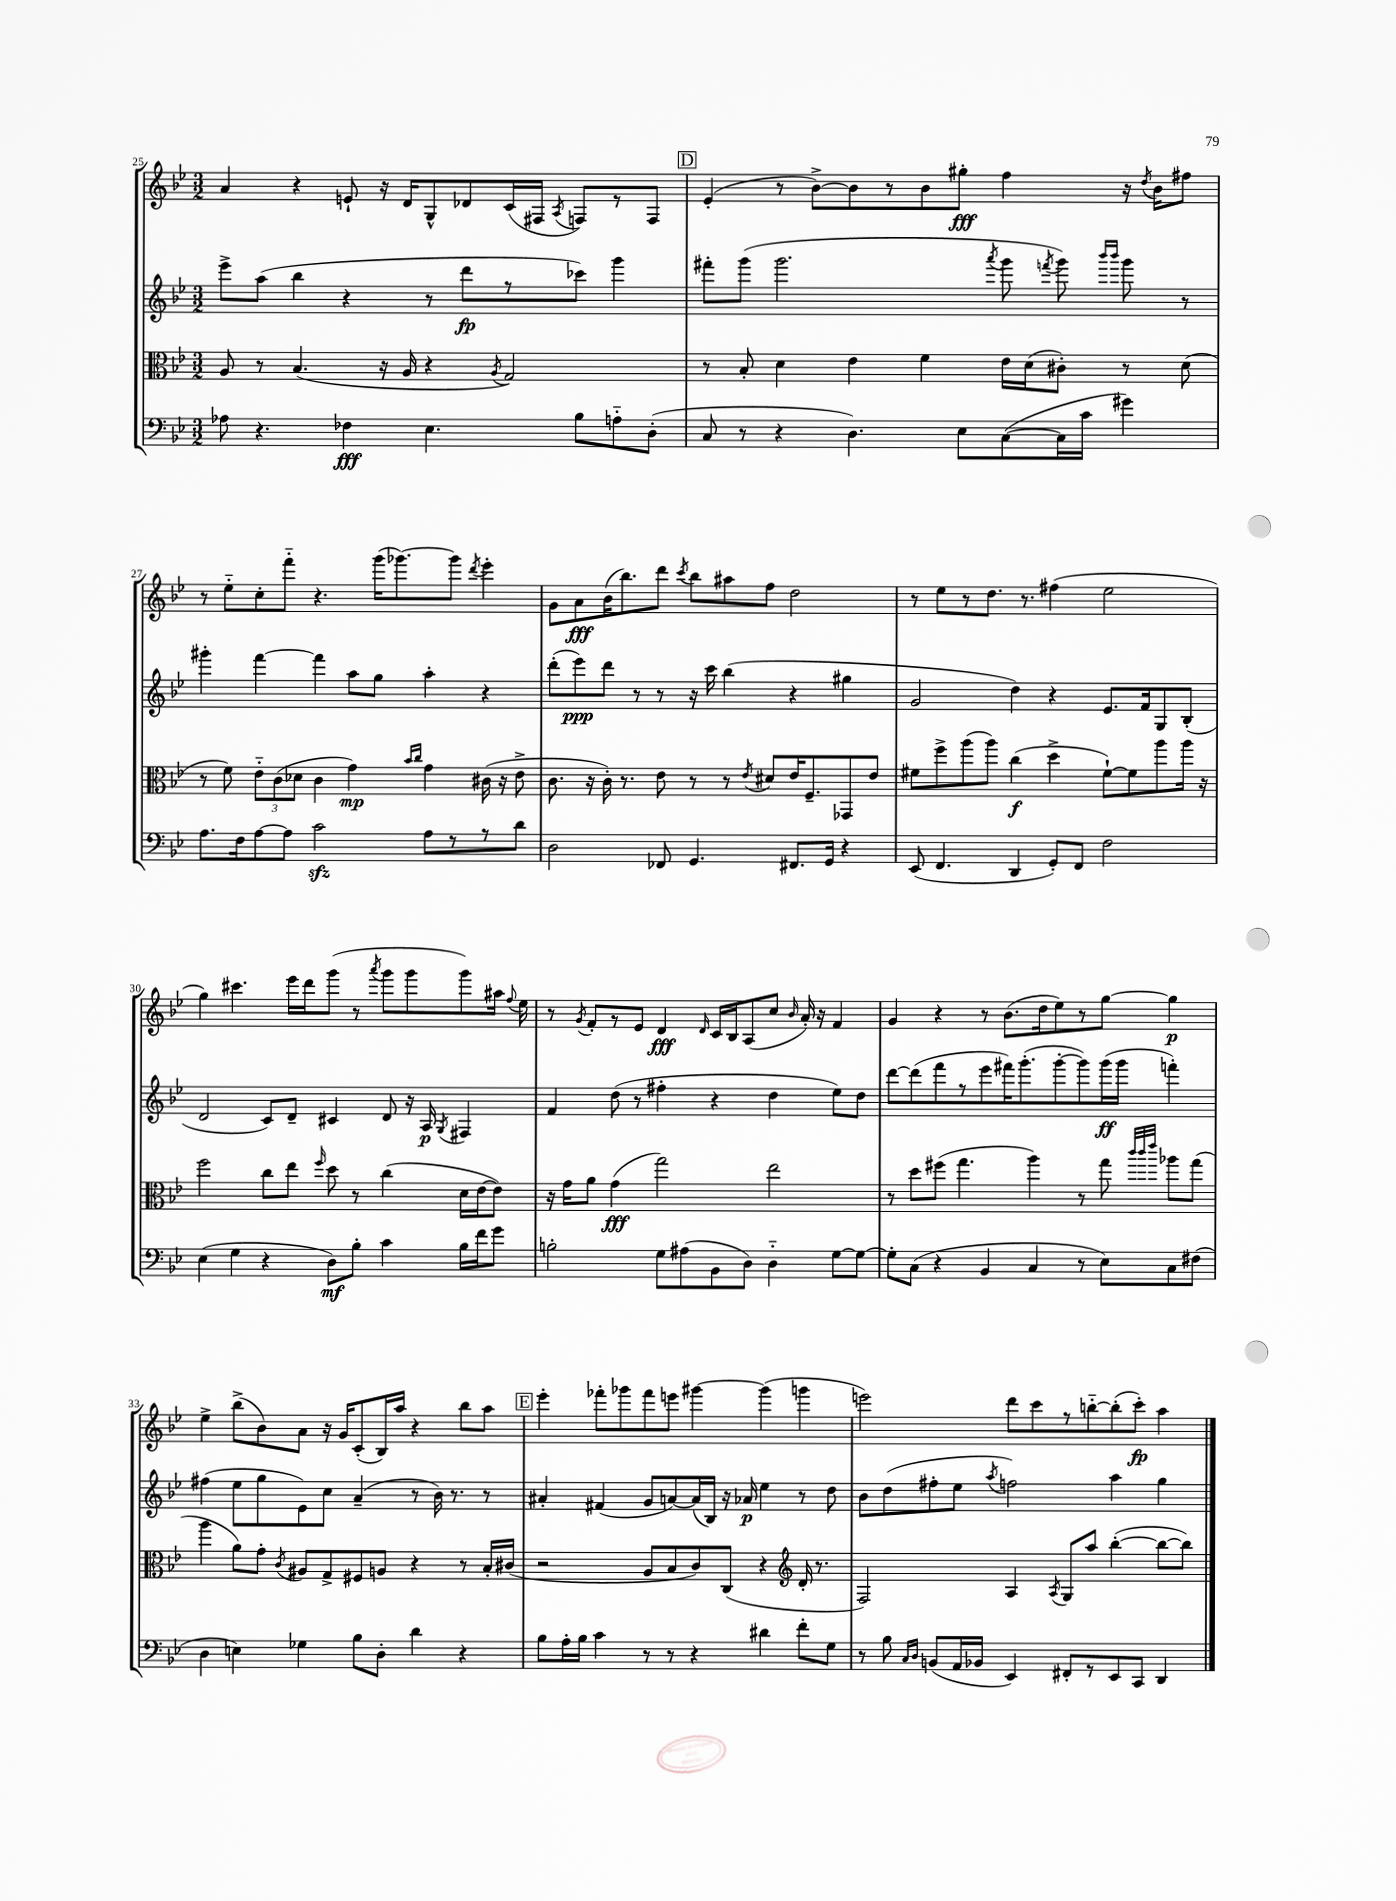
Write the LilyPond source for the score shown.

<<
\new StaffGroup <<
\new Staff = "s0" {
    \clef treble \key bes \major \numericTimeSignature \time 3/2
    \autoBeamOff a'4 r4 e'8-! r16 d'16[ g8-^ des'8 c'16( fis16] \acciaccatura { a8 } f8[) r8 f8] |
    \mark \markup { \box "D" } ees'4-.( r8 bes'8[~->) bes'8 r8 bes'8 gis''8]-.\fff f''4 r16 \acciaccatura { d''8 } bes'16[ fis''8] |
    r8 ees''8[-_ c''8-. f'''8]-_ r4. g'''16[( ges'''8.~) ges'''8] \acciaccatura { d'''8 } ees'''4-. |
    g'8[ a'8\fff bes'16( bes''8.) d'''8] \acciaccatura { c'''8 } bes''8[ ais''8 f''8] d''2 |
    r8 ees''8[ r8 d''8.] r8. fis''4( ees''2 |
    g''4) cis'''4. ees'''16[ d'''16 g'''8]( r8 \acciaccatura { a'''8 } g'''8[ g'''8 g'''8) ais''16] \appoggiatura { f''8 } ees''16 |
    r8 \acciaccatura { g'8 } f'8[-. r8 ees'8] d'4\fff \grace { d'16 } c'16[ bes16 a8( c''8] \grace { bes'16 } a'16-.) r16 f'4 |
    g'4 r4 r8 bes'8.[( d''16 ees''8) r8 g''8]~ g''4\p |
    ees''4-> bes''8[->( bes'8) a'8] r16 g'16[ c'8-.( bes16) a''16] r4 bes''8[ a''8] |
    \mark \markup { \box "E" } ees'''4-. fes'''8[-. ges'''8 fes'''8 e'''8] gis'''4~ gis'''4( g'''4 |
    e'''2) d'''8[ c'''8 r8 b''8~-_ b''8-.( c'''8]-.\fp) a''4 \bar "|." |
}
\new Staff = "s1" {
    \clef treble \key bes \major \numericTimeSignature \time 3/2
    \autoBeamOff ees'''8[-> a''8]( bes''4 r4 r8 d'''8[\fp r8 ces'''8]) g'''4 |
    \mark \markup { \box "D" } fis'''8[-. g'''8]( g'''2. \acciaccatura { a'''8 } g'''8 \acciaccatura { f'''8 } g'''8) \grace { bes'''16[ bes'''16] } g'''8 r8 |
    gis'''4-. f'''4~ f'''4 a''8[ g''8] a''4-. r4 |
    d'''8[-.( ees'''8\ppp) d'''8] r8 r8 r16 c'''16 bes''4( r4 gis''4 |
    g'2 d''4) r4 ees'8.[ f'16 g8 bes8]-.( |
    d'2 c'8[) d'8]-- cis'4 d'8 r16 a16\p \acciaccatura { g8 } fis4 |
    f'4 d''8( r8 fis''4-. r4 d''4 ees''8[) d''8] |
    d'''8[~ d'''8( f'''8 r8 ees'''8 fis'''16) g'''8.-.( g'''8~-. g'''8) g'''16\ff( g'''16] f'''4-.) |
    fis''4( ees''8[ g''8 ees'8) c''8] a'4--( r8 bes'16) r8. r8 |
    \mark \markup { \box "E" } ais'4-. fis'4( g'8[ a'8~) a'16( bes16]) r16 aes'16\p ees''4 r8 d''8 |
    bes'8[ d''8( fis''8-. ees''8] \acciaccatura { a''8 } f''2) a''4 g''4 \bar "|." |
}
\new Staff = "s2" {
    \clef alto \key bes \major \numericTimeSignature \time 3/2
    \autoBeamOff a8 r8 bes4.( r16 a16 r4 \acciaccatura { a8 } g2) |
    \mark \markup { \box "D" } r8 bes8-. d'4 ees'4 f'4 ees'16[ d'16( cis'8]-.) r8 d'8( |
    r8 f'8) \tuplet 3/2 { ees'8[-_ c'8( des'8] } c'4 g'4\mp) \grace { bes'16[ c''16] } g'4 cis'16( r16 ees'8-> |
    c'8. r16 c'16-.) r8. ees'8 r8 r8 \acciaccatura { ees'8 } dis'8[ ees'16 f8.-- ges,8 ees'8] |
    fis'8[ f''8-> a''8( a''8]) c''4\f( d''4-> fis'8[~-!) fis'8 a''8 a''16] r16 |
    f''2 c''8[ ees''8] \grace { f''16 } d''8 r8 c''4( d'16[ ees'16~ ees'8]) |
    r16 g'16[ a'8] g'4\fff( g''2) ees''2 |
    r8 d''8[ fis''8]( g''4. a''4) r8 g''8 \grace { c'''32[ c'''32 ees'''32] } aes''8[ g''8]( |
    a''4 a'8[) g'8]-. \acciaccatura { c'8 } ais8[ g8-> fis8 a8] r4 r8 bes16[-. cis'16]( |
    \mark \markup { \box "E" } r2 a8[ bes8 c'8) c8]( r4 \clef treble d'16-. r8. |
    f2) a4 \acciaccatura { a8 } g8[ a''8] bes''4~-.( bes''8[~ bes''8]) \bar "|." |
}
\new Staff = "s3" {
    \clef bass \key bes \major \numericTimeSignature \time 3/2
    \autoBeamOff aes8 r4. fes4\fff ees4. bes8[ a8-_ d8]-.( |
    \mark \markup { \box "D" } c8 r8 r4 d4.) ees8[ c8~( c16 c'16] gis'4) |
    a8.[ f16 a8~ a8] c'2\sfz a8[ r8 r8 d'8] |
    d2 fes,8 g,4. fis,8.[ g,16] r4 |
    ees,8( f,4. d,4 g,8[-.) f,8] f2 |
    ees4( g4 r4 d8[\mf) bes8]-. c'4 bes16[ f'16 g'8] |
    b2-. g8[ ais8( bes,8 d8]) d4-_ g8[~ g8]~ |
    g8[-. c8]( r4 bes,4 c4 r8 ees8[) c8 fis8]( |
    d4 e4) ges4 bes8[ d8]-. d'4 r4 |
    \mark \markup { \box "E" } bes8[ a16-. bes16] c'4 r8 r8 r4 dis'4 f'8[-. g8] |
    r8 bes8 \grace { c16[ d16] } b,8[( a,16 bes,16] ees,4) fis,8[-. r8 ees,8 c,8] d,4 \bar "|." |
}
>>
>>
\layout { \context { \Score currentBarNumber = #25 } }
